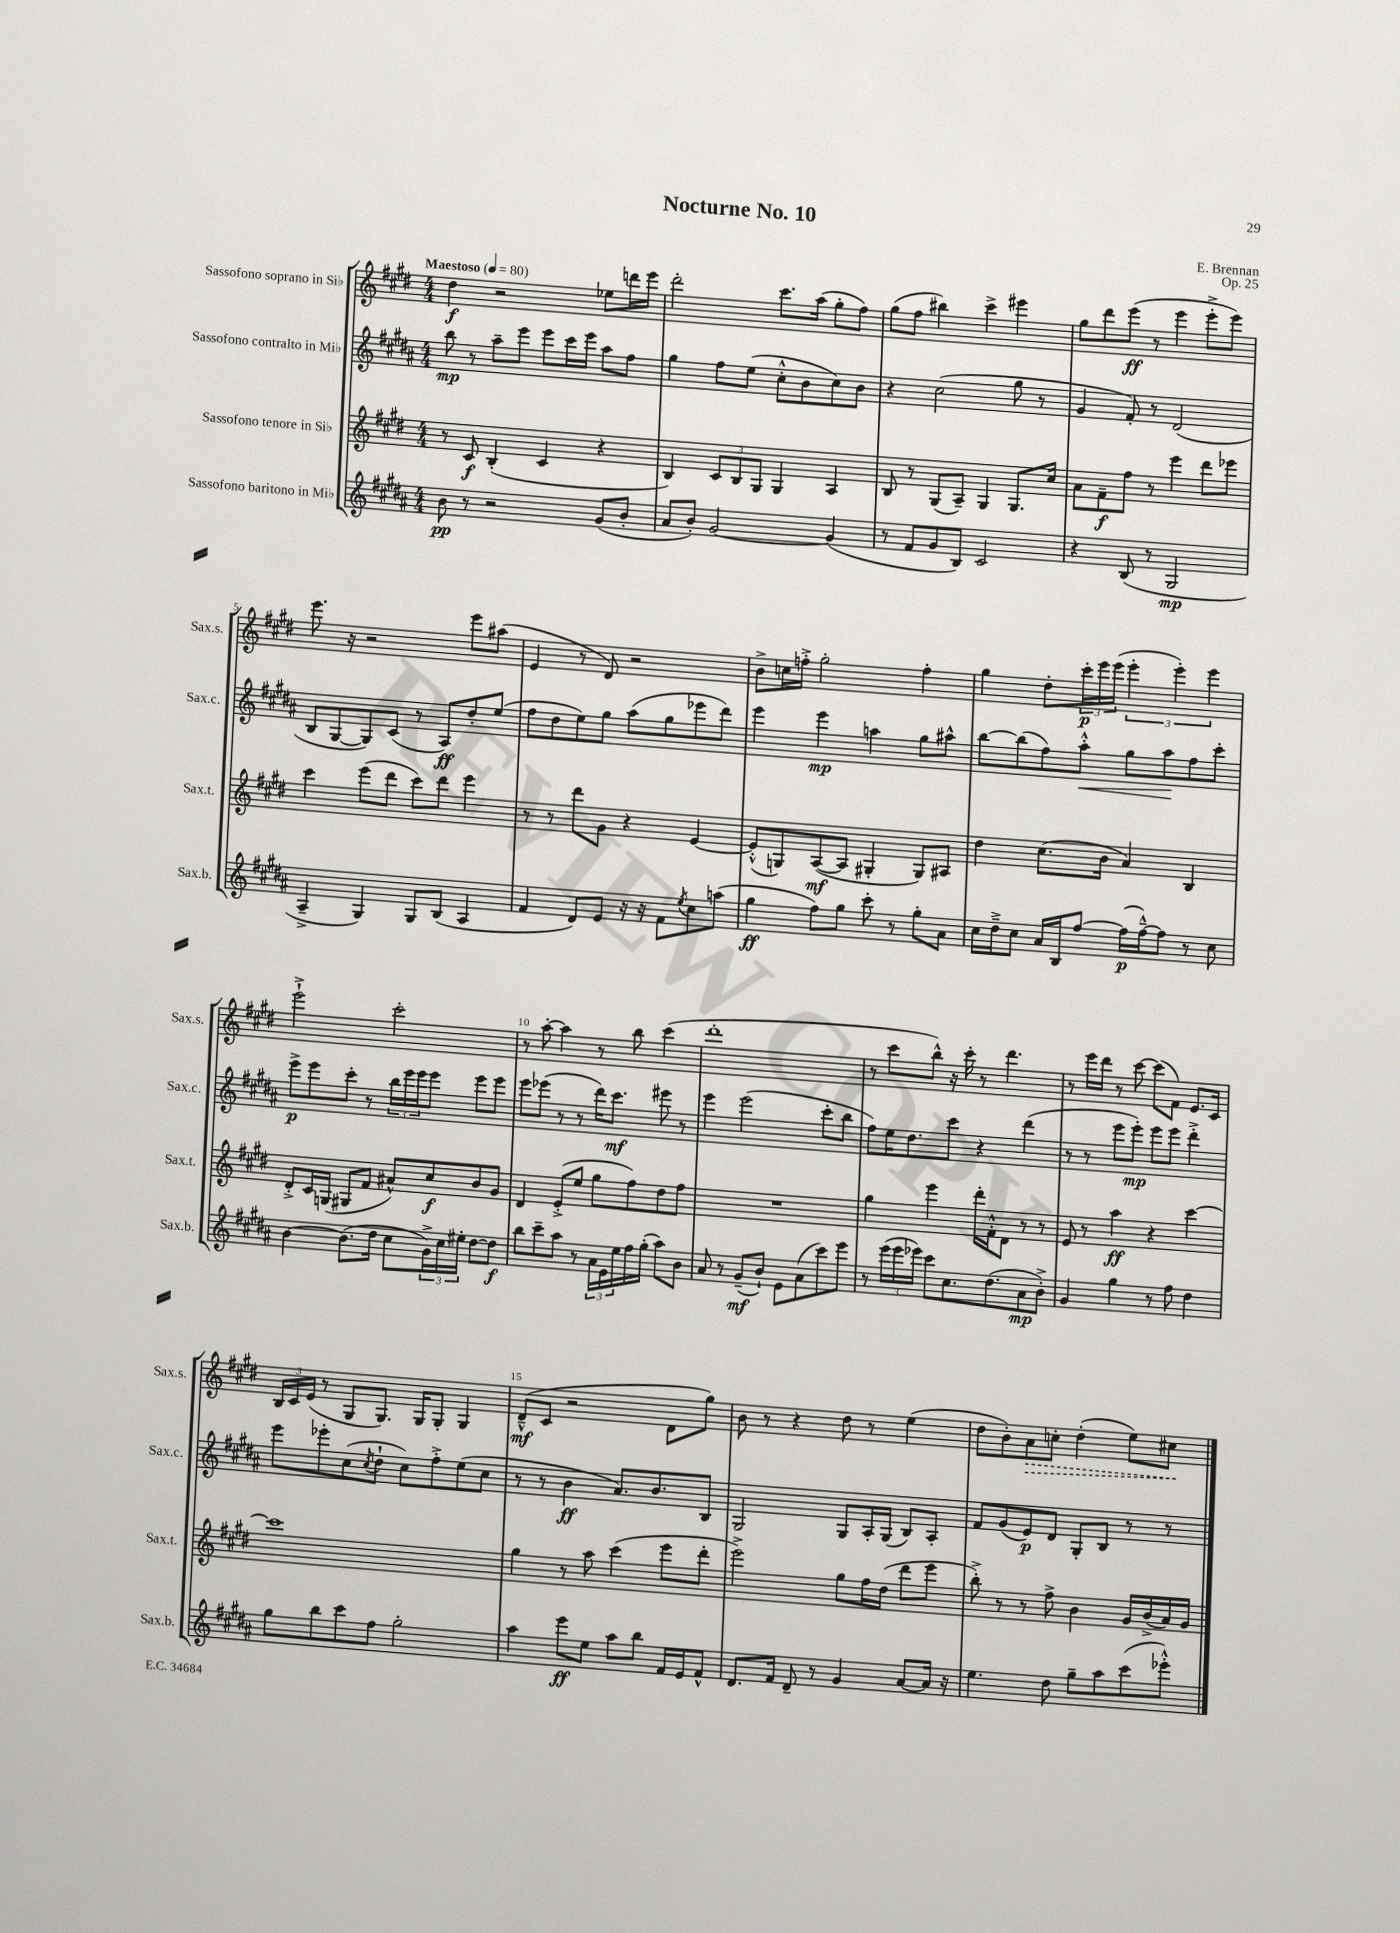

**kern	**kern	**kern	**kern
*staff4	*staff3	*staff2	*staff1
*clefG2	*clefG2	*clefG2	*clefG2
*k[f#c#g#d#a#]	*k[f#c#g#d#]	*k[f#c#g#d#a#]	*k[f#c#g#d#]
*M4/4	*M4/4	*M4/4	*M4/4
*MM80	*MM80	*MM80	*MM80
8b\	8r	8bb\	4dd#\
8r	8c#/	8r	.
2r	(4B'/	8aa#~\L	2r
.	.	8eee\J	.
.	4c#/	8eee\L	.
.	.	16ccc#\L	.
.	.	16eee\JJ	.
(8g#/L	4r	8aa#\L	8ee-\L
8b'/J	.	8ff#\J	16ddd\L
.	.	.	16eee\JJ
=	=	=	=
8a#/L	4B/)	4gg#\	2ddd#'\
8b'/J)	.	.	.
[2g#/	12c#/L	8ff#\L	.
.	12B/	.	.
.	.	(8ee\J	.
.	12G#/J	.	.
.	4G#/	8cc#'^^\L	8.ccc#\L
.	.	8b\	.
.	.	.	(16aa\Jk
(4g#/]	4A/	8cc#\)	8gg#'\L
.	.	8b\J	8ff#\J)
=	=	=	=
8r	8B/	4r	(8gg#\L
8f#/L	8r	.	8ff#\J
8g#/	(8G#/L	(2cc#\	4bb#\)
8B/J)	8A~/J)	.	.
2c#/	4G#/	.	4ccc#^\
.	8.G#/L	8gg#\	4eee#\
.	.	8r	.
.	16cc#/Jk	.	.
=	=	=	=
4r	8a\L	4g#/	8gg#\L
.	8f#~\	.	8ddd#\
(8B/	8ff#\J	8f#'/)	(8eee\J
8r	8r	8r	8r
2G#/	4eee\	(2d#/	4eee\
.	8ddd#\L	.	8eee'^\L
.	8eee-\J	.	8eee\J)
=	=	=	=
4A#~^/	4ccc#\	8B/L	8.eee\
.	.	[8G#/	.
.	.	.	16r
4G#/)	(8eee\L	8G#/])	2r
.	8ddd#\J	(8c#/J	.
8G#/L	8ccc#\L)	8r	.
(8B/J	8ddd#\J	8A#/L)	.
4A#/	4eee\	8dd#'/	8eee\L
.	.	(8ee/J	(8aa#\J
=	=	=	=
4f#/	8r	8ff#\L	4e/
.	8r	8dd#\	.
8d#/L)	8ddd#\L	8ee\)	8r
8e/J	8g#\J	8gg#\J	8d#/)
16r	4r	(8aa#\L	2r
16r	.	.	.
8f#\L	.	8gg#\	.
8qee/	.	.	.
8cc#\	[4e/	8eee-\	.
(8aa\J	.	8ddd#\J)	.
=	=	=	=
4gg#\	(8e'^^/]L	4eee\	8b^\L
.	8G/)	.	16cc\L
.	.	.	16ff'^\JJ
8ff#\L)	([8A/	4eee\	2gg#'\
8gg#\J	8A/]J	.	.
8ccc#'\	4G#'/	4aa\	.
8r	.	.	.
8gg#'\L	8G#/L)	8gg#\L	4ff'\
8a#\J	8A#/J	8aa#^^\J	.
=	=	=	=
16cc#\LL	4dd#\	[8bb\L	4gg#\
16dd#~^\J	.	.	.
8cc#\J	.	(8bb\]	.
16a#/LL	(8.cc#\L	8ff#\)	8dd#'\L
16B/J	.	.	.
[8ff#/J	.	8aa#'^^\J	24ccc#'\L
.	.	.	24eee\
.	16b\Jk	.	.
.	.	.	(24eee\JJ
(16ff#\]LL	4a/)	8gg#\L	6eee'\
[16ff#~^^\J)	.	.	.
8ff#\]J	.	8aa#\	.
.	.	.	6eee'\)
8r	4B/	8ff#\	.
.	.	.	6eee\
8cc#\	.	8ccc#'\J	.
=	=	=	=
[4b\	8d#'^/L	8eee^\L	2eee`^\
.	16c#/L	8eee\	.
.	(16G/JJ	.	.
(8.b\]L	8G#/L	8ccc#'\J	.
.	8f#/J	8r	.
16dd#\Jk	.	.	.
8cc#\L	8a#^^/L)	24bb\LL	2ccc#'\
.	.	24eee\	.
.	.	24eee\J	.
24g#^\L)	8cc#/	8eee\J	.
24cc#\	.	.	.
24ee#'\JJ	.	.	.
[8dd#\L	8b/	8eee\L	.
8dd#\]J	8g#/J	8eee\J	.
=	=	=	=
8bb\L	4d#/	8eee\L	8r
8ccc#~\	.	(8eee-\J	[8aa'\
8aa#\J	(8e'^/L	8r	4aa\]
8r	8ee/J	8r	.
24a#\LL	8gg#\L	16ddd#\LK)	8r
24e\	.	.	.
.	.	8.ccc#\J	.
24ee\	.	.	.
16ff#\	8ff#\)	.	8bb\
(16gg#'\JJ	.	.	.
8aa#\L)	8dd#\	8eee#\	(4ccc#\
8b\J	8ff#\J	8r	.
=	=	=	=
8a#/	1r	4eee\	1ddd#'
8r	.	.	.
(8g#~/L	.	(2eee\	.
8b`/J)	.	.	.
8e\L	.	.	.
(8a#\	.	.	.
8ccc#\)	.	8ccc#'\L	.
8eee\J	.	8bb\J	.
=	=	=	=
8r	4gg#\	8ff#\L)	8r
(24eee\LL	.	16ee\K	8ccc#\L
24eee\	.	.	.
.	.	8.dd#\	.
24eee-\JJ)	.	.	.
8ccc#\L	4eee\	.	8bb^^\J)
8.cc#\	.	8ccc#\J	16r
.	.	.	16ccc#'\
.	16ddd#'\LL	4r	8r
(8.dd#\	16f#'^^\J	.	.
.	8d#\J	.	4.ddd#\
8a#\	8r	(4ddd#\	.
8b'^\J)	8r	.	.
=	=	=	=
4g#/	8e/	8r	8r
.	8r	8r	16eee\LL
.	.	.	16ddd#\JJ
4gg#\	4aa\	8eee\L	8r
.	.	8eee'\J)	[8ccc#\
8r	4r	8eee\L	(8ccc#\]L
8ff#\	.	8eee\J	8f#\J)
4dd#\	[4ccc#\	4ddd#'^\	8.e/L
.	.	.	16c#/Jk
=	=	=	=
8gg#\L	1ccc#]	8eee\L	24B/LL
.	.	.	24c#/
.	.	.	(24e/JJ
8bb\	.	8eee-'\	8r
8ccc#\	.	(8cc#\	8G#/L
.	.	8qcc#/	.
8ff#\J	.	8dd#`\J	8.G#/J)
2gg#'\	.	8cc#\L)	.
.	.	.	16G#/LK
.	.	8ff#'^\	8G#'/J
.	.	(8ee\	4G#/
.	.	8cc#\J	.
=	=	=	=
4aa#\	4gg#\	8r	(8d#~^^/L
.	.	8r	8c#/J
8eee\L	8r	4b\	2r
8ee\J	8aa\	.	.
8aa#\L	(4ccc#\	8.a#/L)	.
8bb\J	.	.	.
.	.	8.b/	.
16f#/LL	8eee\L	.	8d#\L
16e/J	.	.	.
8f#^^/J	8ddd#'\J	8B/J	8gg#\J)
=	=	=	=
8.d#/L	2eee^\)	2G#/	8b\
.	.	.	8r
16f#/Jk	.	.	.
8d#~/	.	.	4r
8r	.	.	.
4g#/	8gg#\L	8G#/L	8dd#\
.	16ff#\L	16A#'/L	8r
.	(16dd#\JJ	(16G#/JJ	.
[8a#/L	8ddd#\L	8B/L)	(4ee\
16a#/]Jk	8eee\J	8A#'/J	.
16r	.	.	.
=	=	=	=
4.ee\	8bb'^\)	8f#/L	8dd#\L
.	8r	(8g#/	8b'\)
.	8r	8e/)	8a\
8dd#\	8ff#^\	8d#/J	8cc'\J
8gg#~\L	4b\	8G#'/L	(4dd#'\
8aa#\	.	8B/J	.
(8ccc#\	16g#/LL	8r	8ee\L)
.	(16b^/	.	.
8eee-'^^\J)	16a/)	8r	8cc#\J
.	16g#/JJ	.	.
==	==	==	==
*-	*-	*-	*-
